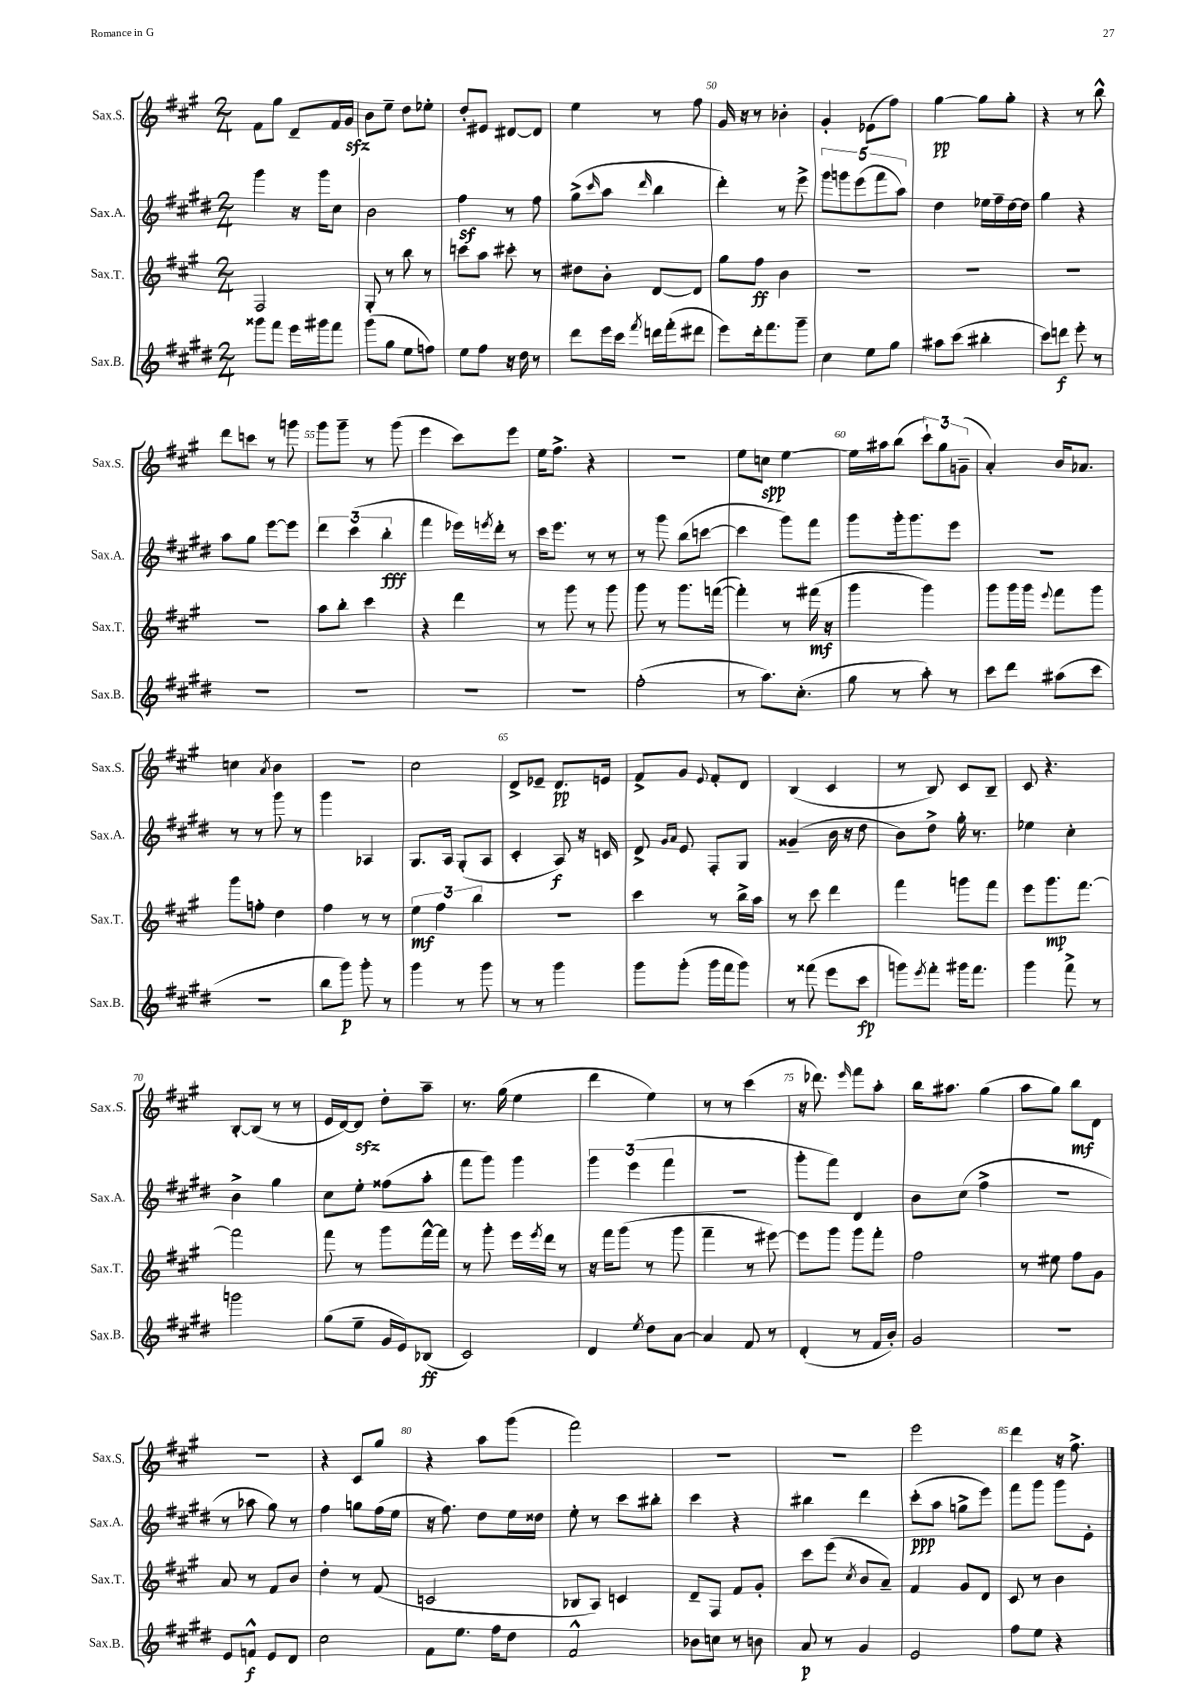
<<
\new StaffGroup <<
\new Staff = "s0" \with { instrumentName = "Sax.S." shortInstrumentName = "Sax.S." } {
    \clef treble \key a \major \numericTimeSignature \time 2/4
    fis'8 gis''8 d'8-- fis'16 gis'16\sfz |
    b'8 e''8-- d''8 ees''8-. |
    d''8-. eis'8 dis'8~ dis'8 |
    e''4 r8 fis''8 |
    gis'16 r16 r8 bes'4-. |
    gis'4-. ees'8( fis''8) |
    gis''4~\pp gis''8 gis''8-. |
    r4 r8 b''8-^ |
    d'''8 c'''8 r8 g'''8 |
    gis'''8 gis'''8-- r8 gis'''8( |
    e'''4 cis'''8) e'''8 |
    e''16 fis''8.-> r4 |
    r2 |
    e''8 c''8\spp e''4~ |
    e''16 ais''16 b''8( \tuplet 3/2 { cis'''8-!) gis''8 g'8--( } |
    a'4-.) b'16 aes'8. |
    c''4 \acciaccatura { a'8 } b'4 |
    R2 |
    cis''2 |
    d'8-> ees'8-- d'8.\pp e'16 |
    fis'8-> gis'8 \appoggiatura { e'8 } fis'8-. d'8 |
    b4( cis'4 |
    r8 b8) cis'8 b8-- |
    cis'8 r4. |
    b8~-. b8( r8 r8 |
    e'16 d'16~) d'8\sfz d''8-. a''8-- |
    r8. gis''16( e''4 |
    d'''4 e''4) |
    r8 r8 cis'''4( |
    r16 des'''8.) \grace { e'''16 } fis'''8 a''8-. |
    b''16 ais''8. gis''4( |
    a''8 gis''8) b''8\mf d'8 |
    R2 |
    r4 cis'8 gis''8 |
    r4 a''8 gis'''8( |
    fis'''2) |
    R2 |
    R2 |
    e'''2 |
    d'''4 r16 fis''8.-> \bar "|." |
}
\new Staff = "s1" \with { instrumentName = "Sax.A." shortInstrumentName = "Sax.A." } {
    \clef treble \key e \major \numericTimeSignature \time 2/4
    gis'''4 r16 gis'''16 cis''8 |
    b'2 |
    fis''4\sf r8 fis''8 |
    gis''8->( \grace { cis'''16 } a''8 \grace { dis'''16 } b''4 |
    dis'''4-.) r8 e'''8-> |
    \tuplet 5/4 { gis'''8 g'''8 e'''8( fis'''8 a''8) } |
    dis''4 ees''16 fis''16-- dis''16~ dis''16 |
    gis''4 r4 |
    a''8 gis''8 e'''8~ e'''8 |
    \tuplet 3/2 { dis'''4 cis'''4( b''4-.\fff } |
    fis'''4 ees'''16) \acciaccatura { e'''8 } dis'''16-. r8 |
    cis'''16 e'''8. r8 r8 |
    r8 gis'''8 b''8( c'''8~ |
    c'''4 gis'''8) fis'''8 |
    gis'''8 gis'''16-. gis'''8. e'''8 |
    R2 |
    r8 r8 gis'''8 r8 |
    gis'''4 aes4 |
    gis8. a16 gis8-.( a8 |
    cis'4-. a8\f) r16 c'16 |
    dis'8-> \grace { gis'16 a'16 } e'8 fis8-. gis8 |
    gisis'4--( b'16 r16 dis''8 |
    b'8) dis''8-> gis''16-. r8. |
    ees''4 cis''4-. |
    b'4-> gis''4 |
    cis''8 e''8-. fisis''8( a''8-. |
    fis'''8 gis'''8) gis'''4 |
    \tuplet 3/2 { gis'''4 e'''4( fis'''4 } |
    R2 |
    gis'''8-. fis'''8) dis'4 |
    b'8 cis''8( fis''4-> |
    r2 |
    r8 aes''8 gis''8) r8 |
    fis''4 g''8 fis''16( e''16 |
    r16 fis''8.) dis''8 e''16 disis''16 |
    e''8-. r8 cis'''8 bis''8-. |
    cis'''4 r4 |
    bis''4 dis'''4 |
    cis'''8-.\ppp( a''8 g''8-> e'''8) |
    fis'''8 gis'''8 gis'''8 e'8-. \bar "|." |
}
\new Staff = "s2" \with { instrumentName = "Sax.T." shortInstrumentName = "Sax.T." } {
    \clef treble \key a \major \numericTimeSignature \time 2/4
    fis2 |
    gis8-. r8 b''8 r8 |
    c'''8 a''8 cis'''8-. r8 |
    dis''8 b'8-. d'8~ d'8 |
    gis''8 fis''8\ff b'4 |
    R2 |
    R2 |
    R2 |
    R2 |
    a''8 b''8-. cis'''4 |
    r4 d'''4 |
    r8 gis'''8 r8 gis'''8 |
    gis'''8 r8 gis'''8. f'''16~( |
    f'''4-.) r8 fis'''16\mf( r16 |
    gis'''4 gis'''4) |
    gis'''8 gis'''16 gis'''16 \appoggiatura { e'''8 } fis'''8 gis'''8 |
    gis'''8 f''8-. d''4 |
    fis''4 r8 r8 |
    \tuplet 3/2 { e''4\mf fis''4 b''4 } |
    r2 |
    cis'''4 r8 b''16-> a''16 |
    r8 cis'''8 d'''4 |
    fis'''4 g'''8 fis'''8 |
    e'''8 gis'''8.\mp fis'''8.~ |
    fis'''2 |
    fis'''8 r8 gis'''8 fis'''16~-^ fis'''16 |
    r8 gis'''8-. e'''16 \acciaccatura { e'''8 } d'''16 r8 |
    r16 fis'''16 gis'''8( r8 gis'''8 |
    fis'''4-- r8 eis'''8~) |
    eis'''8 gis'''8 gis'''8 fis'''8-. |
    fis''2 |
    r8 eis''8 fis''8 gis'8 |
    a'8 r8 fis'8 b'8 |
    d''4-. r8 fis'8( |
    c'2 |
    bes8 a8) c'4 |
    d'8-- fis8 fis'8 gis'8-. |
    cis'''8 e'''8( \acciaccatura { cis''8 } b'8 a'8--) |
    fis'4 gis'8 d'8 |
    cis'8 r8 b'4 \bar "|." |
}
\new Staff = "s3" \with { instrumentName = "Sax.B." shortInstrumentName = "Sax.B." } {
    \clef treble \key e \major \numericTimeSignature \time 2/4
    gisis'''8 fis'''8 e'''16 gis'''16 fis'''8 |
    gis'''8( gis''8 e''8 f''8) |
    e''8 fis''8 r16 dis''16 r8 |
    dis'''8 e'''16 cis'''16 \acciaccatura { fis'''8 } d'''16 fis'''16-.( dis'''8 |
    e'''8) dis'''16-. fis'''8. gis'''8-- |
    cis''4 e''8 gis''8 |
    ais''8 cis'''8( bis''4-. |
    cis'''8) d'''8\f e'''8-. r8 |
    R2 |
    R2 |
    R2 |
    R2 |
    fis''2-.( |
    r8 a''8.) cis''8.-.( |
    gis''8 r8 a''8-.) r8 |
    cis'''8 dis'''8 ais''8( cis'''8 |
    r2 |
    b''8 gis'''8\p) gis'''8-. r8 |
    gis'''4 r8 gis'''8 |
    r8 r8 gis'''4 |
    gis'''8 gis'''8-.( gis'''16 fis'''16 gis'''8) |
    r8 fisis'''8( e'''8 cis'''8\fp |
    g'''8) \acciaccatura { e'''8 } fis'''8-. gis'''16 fis'''8. |
    gis'''4 fis'''8-> r8 |
    g'''2 |
    gis''8( e''8-- gis'16 e'16) bes8\ff( |
    cis'2) |
    dis'4 \acciaccatura { e''8 } dis''8 a'8~ |
    a'4 fis'8 r8 |
    dis'4-.( r8 fis'16 b'16-.) |
    gis'2 |
    r2 |
    e'8 f'8-^\f e'8 dis'8 |
    cis''2 |
    fis'8 e''8. fis''16 dis''8 |
    fis'2-^ |
    bes'8 c''8 r8 b'8 |
    a'8\p r8 gis'4 |
    e'2 |
    fis''8 e''8 r4 \bar "|." |
}
>>
>>
\layout { \context { \Score currentBarNumber = #46 \override BarNumber.break-visibility = ##(#f #t #t) barNumberVisibility = #(every-nth-bar-number-visible 5) } }
